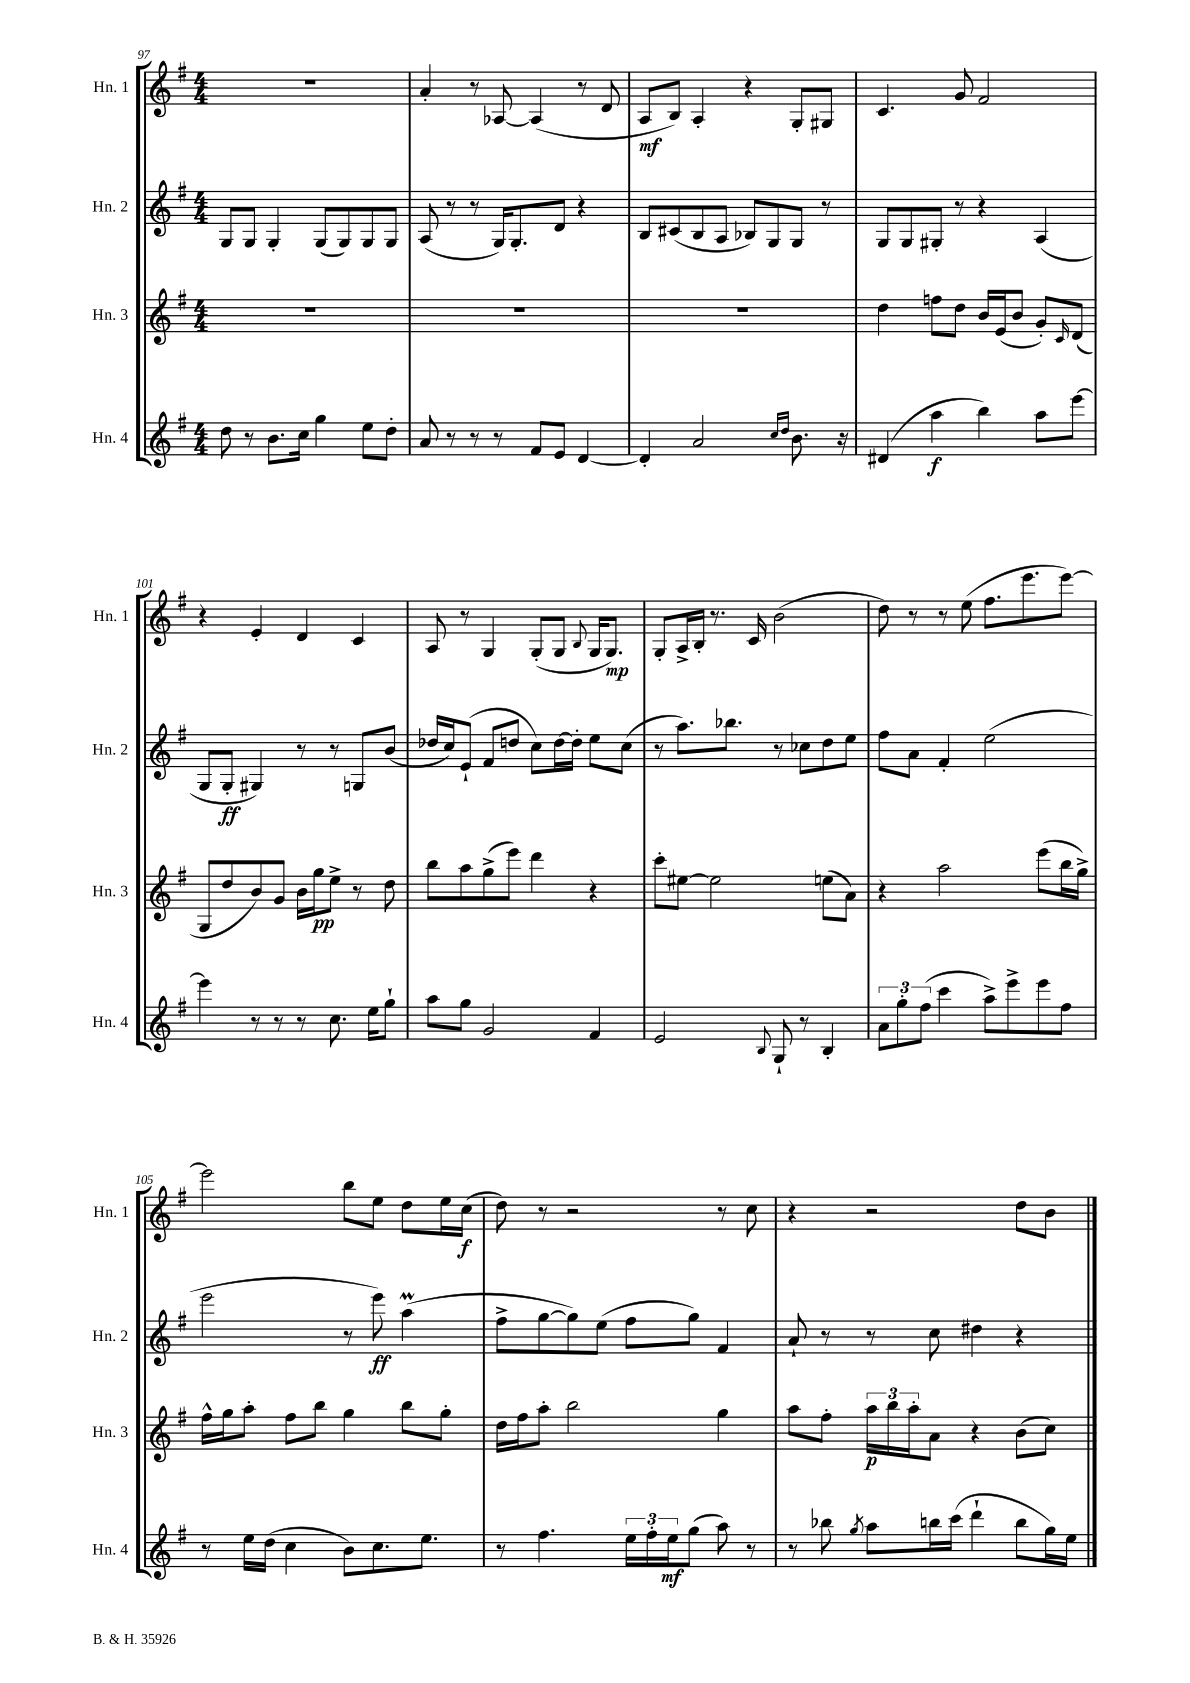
<<
\new StaffGroup <<
\new Staff = "s0" \with { instrumentName = "Hn. 1" shortInstrumentName = "Hn. 1" } {
    \clef treble \key g \major \numericTimeSignature \time 4/4
    R1 |
    a'4-. r8 aes8~ aes4( r8 d'8 |
    a8\mf b8) a4-. r4 g8-. gis8 |
    c'4. g'8 fis'2 |
    r4 e'4-. d'4 c'4 |
    a8 r8 g4 g8-.( g8 \appoggiatura { b8 } g16 g8.\mp) |
    g8-. a16-> b16-. r8. c'16 b'2( |
    d''8) r8 r8 e''8( fis''8. e'''8. e'''8~) |
    e'''2 b''8 e''8 d''8 e''16 c''16\f( |
    d''8) r8 r2 r8 c''8 |
    r4 r2 d''8 b'8 \bar "|." |
}
\new Staff = "s1" \with { instrumentName = "Hn. 2" shortInstrumentName = "Hn. 2" } {
    \clef treble \key g \major \numericTimeSignature \time 4/4
    g8 g8 g4-. g8( g8) g8 g8 |
    a8( r8 r8 g16) g8.-. d'8 r4 |
    b8 cis'8( b8 a8 bes8) g8 g8 r8 |
    g8 g8 gis8-. r8 r4 a4( |
    g8 g8-.\ff gis4) r8 r8 g8 b'8( |
    des''16 c''16) e'8-!( fis'8 d''8 c''8) d''16~ d''16-. e''8 c''8( |
    r8 a''8.) bes''8. r8 ces''8 d''8 e''8 |
    fis''8 a'8 fis'4-. e''2( |
    e'''2 r8 e'''8\ff) a''4\prall( |
    fis''8-> g''8~ g''8) e''8( fis''8 g''8) fis'4 |
    a'8-! r8 r8 c''8 dis''4 r4 \bar "|." |
}
\new Staff = "s2" \with { instrumentName = "Hn. 3" shortInstrumentName = "Hn. 3" } {
    \clef treble \key g \major \numericTimeSignature \time 4/4
    R1 |
    R1 |
    R1 |
    d''4 f''8 d''8 b'16 e'16( b'8 g'8-.) \grace { c'16 } d'8( |
    g8 d''8 b'8) g'8 b'16 g''16\pp e''8-> r8 d''8 |
    b''8 a''8 g''8->( e'''8) d'''4 r4 |
    c'''8-. eis''8~ eis''2 e''8( a'8) |
    r4 a''2 e'''8( b''16 g''16->) |
    fis''16-^ g''16 a''8-. fis''8 b''8 g''4 b''8 g''8-. |
    d''16 fis''16 a''8-. b''2 g''4 |
    a''8 fis''8-. \tuplet 3/2 { a''16\p b''16 a''16-. } a'8 r4 b'8( c''8) \bar "|." |
}
\new Staff = "s3" \with { instrumentName = "Hn. 4" shortInstrumentName = "Hn. 4" } {
    \clef treble \key g \major \numericTimeSignature \time 4/4
    d''8 r8 b'8. c''16 g''4 e''8 d''8-. |
    a'8 r8 r8 r8 fis'8 e'8 d'4~ |
    d'4-. a'2 \grace { c''16 d''16 } b'8. r16 |
    dis'4( a''4\f b''4) a''8 e'''8~ |
    e'''4 r8 r8 r8 c''8. e''16 g''8-! |
    a''8 g''8 g'2 fis'4 |
    e'2 \appoggiatura { b8 } g8-! r8 b4-. |
    \tuplet 3/2 { a'8 g''8-. fis''8( } c'''4 a''8->) e'''8-> e'''8 fis''8 |
    r8 e''16 d''16( c''4 b'8) c''8. e''8. |
    r8 fis''4. \tuplet 3/2 { e''16 fis''16-. e''16\mf } g''8( a''8) r8 |
    r8 bes''8 \acciaccatura { g''8 } a''8 b''16 c'''16( d'''4-! b''8 g''16) e''16 \bar "|." |
}
>>
>>
\layout { \context { \Score currentBarNumber = #97 } }
